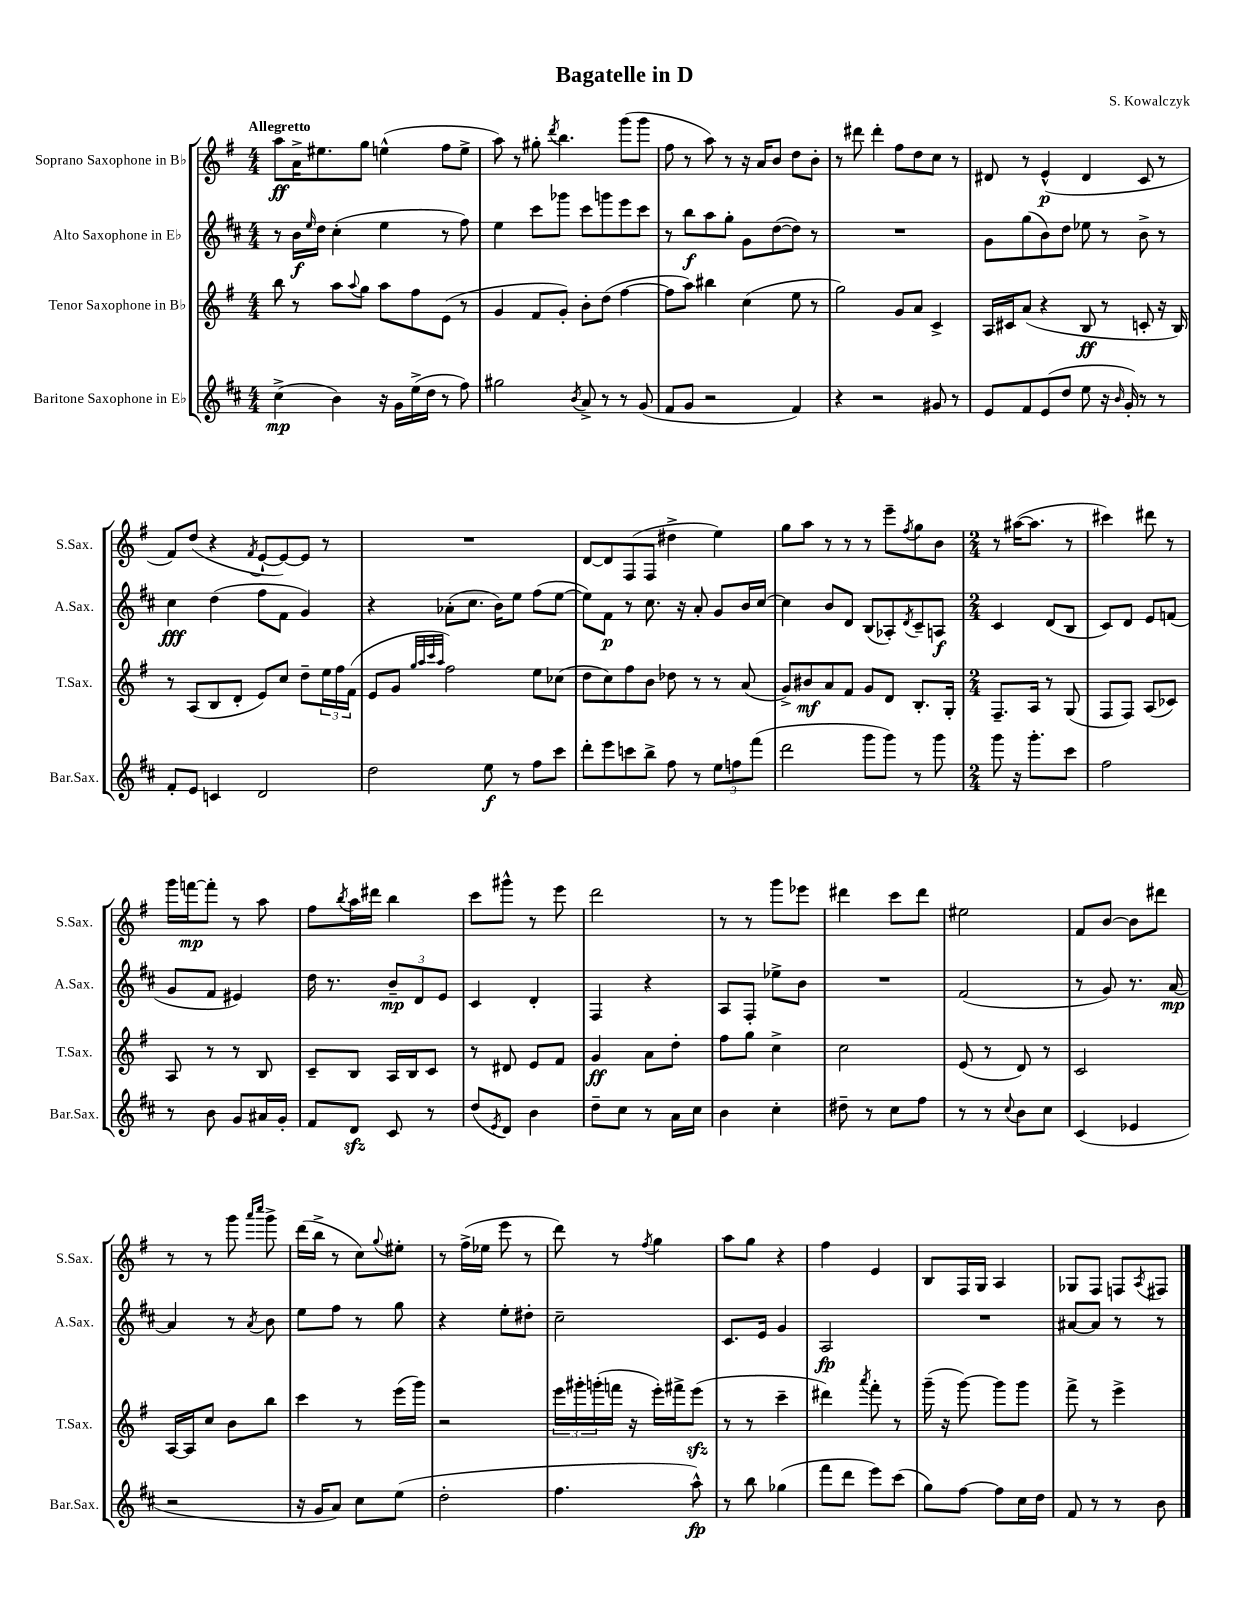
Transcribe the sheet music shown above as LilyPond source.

\header { title = "Bagatelle in D" composer = "S. Kowalczyk" }
<<
\new StaffGroup <<
\new Staff = "s0" \with { instrumentName = "Soprano Saxophone in Bb" shortInstrumentName = "S.Sax." } {
    \clef treble \key g \major \numericTimeSignature \time 4/4 \tempo "Allegretto"
    a''8\ff a'16-> eis''8. g''8 e''4-^( fis''8 e''8-> |
    a''8) r8 gis''8-. \acciaccatura { d'''8 } b''4. g'''8( g'''8 |
    fis''8 r8 a''8) r8 r16 a'16 b'8 d''8 b'8-. |
    r8 dis'''8 dis'''4-. fis''8 d''8 c''8 r8 |
    dis'8 r8 e'4-^\p( dis'4 c'8 r8 |
    fis'8) d''8( r4 \acciaccatura { fis'8 } e'8~-! e'8~) e'8 r8 |
    R1 |
    d'8~ d'8 fis8( fis8 dis''4-> e''4) |
    g''8 a''8 r8 r8 r8 e'''8-- \acciaccatura { fis''8 } g''8 b'8 |
    \numericTimeSignature \time 2/4 r8 ais''16~( ais''8. r8 |
    cis'''4) dis'''8 r8 |
    g'''16 f'''16~\mp f'''8-. r8 a''8 |
    fis''8 \acciaccatura { b''8 } a''16 dis'''16 b''4 |
    c'''8 gis'''8-^ r8 e'''8 |
    d'''2 |
    r8 r8 g'''8 ees'''8 |
    dis'''4 c'''8 dis'''8 |
    eis''2 |
    fis'8 b'8~ b'8 dis'''8 |
    r8 r8 g'''8 \grace { a'''16 c''''16 } g'''8-> |
    d'''16( b''16-> r8 c''8) \appoggiatura { g''8 } eis''8-. |
    r8 fis''16->( ees''16 e'''8 r8 |
    d'''8) r8 \acciaccatura { fis''8 } g''4 |
    a''8 g''8 r4 |
    fis''4 e'4 |
    b8 fis16 g16 a4 |
    ges8 fis8 f8 \acciaccatura { a8 } fis8 \bar "|." |
}
\new Staff = "s1" \with { instrumentName = "Alto Saxophone in Eb" shortInstrumentName = "A.Sax." } {
    \clef treble \key d \major \numericTimeSignature \time 4/4
    r8 b'16\f \grace { e''16 } d''16 cis''4-.( e''4 r8 fis''8) |
    e''4 cis'''8 ges'''8 cis'''8 g'''8 e'''8 cis'''8 |
    r8 b''8\f a''8 g''8-. g'8 d''8~( d''8) r8 |
    R1 |
    g'8 g''8( b'8) d''8 ees''8 r8 b'8-> r8 |
    cis''4\fff d''4( fis''8 fis'8 g'4) |
    r4 aes'8-.( cis''8. b'16) e''8 fis''8( e''8~ |
    e''8) fis'8\p r8 cis''8. r16 a'8-. g'8 b'16 cis''16~ |
    cis''4 b'8 d'8 b8( aes8-.) \acciaccatura { d'8 } cis'8-- a8\f |
    \numericTimeSignature \time 2/4 cis'4 d'8( b8 |
    cis'8) d'8 e'8 f'8( |
    g'8 fis'8 eis'4) |
    d''16 r8. \tuplet 3/2 { b'8--\mp d'8 e'8 } |
    cis'4 d'4-. |
    fis4 r4 |
    a8 fis8-. ees''8-> b'8 |
    R2 |
    fis'2( |
    r8 g'8) r8. a'16~\mp |
    a'4 r8 \acciaccatura { a'8 } b'8 |
    e''8 fis''8 r8 g''8 |
    r4 e''8-. dis''8-. |
    cis''2-- |
    cis'8. e'16 g'4 |
    a2\fp |
    R2 |
    ais'8~ ais'8 r8 r8 \bar "|." |
}
\new Staff = "s2" \with { instrumentName = "Tenor Saxophone in Bb" shortInstrumentName = "T.Sax." } {
    \clef treble \key g \major \numericTimeSignature \time 4/4
    b''8 r8 a''8 \appoggiatura { a''8 } g''8 a''8 fis''8 e'8( r8 |
    g'4 fis'8 g'8-.) b'8-. d''8( fis''4~ |
    fis''8 a''8) bis''4 c''4( e''8 r8 |
    g''2) g'8 a'8 c'4-> |
    a16 cis'16 a'8( r4 b8\ff r8 c'8-. r16 b16) |
    r8 a8( b8 d'8-. e'8) c''8 d''8-- \tuplet 3/2 { e''16 fis''16 fis'16( } |
    e'8 g'8 \grace { g''32 a''32 c'''32 a''32 } fis''2) e''8 ces''8( |
    d''8 c''8) fis''8 b'8 des''8 r8 r8 a'8( |
    g'8->) bis'8\mf a'8 fis'8 g'8 d'8 b8.-. g16-. |
    \numericTimeSignature \time 2/4 fis8.-- a16 r8 g8( |
    fis8 fis8) a8( ces'8) |
    a8 r8 r8 b8 |
    c'8-- b8 a16 b16 c'8 |
    r8 dis'8 e'8 fis'8 |
    g'4\ff a'8 d''8-. |
    fis''8 g''8 c''4-> |
    c''2 |
    e'8( r8 d'8) r8 |
    c'2 |
    a16~ a16 c''8 b'8 b''8 |
    c'''4 r8 e'''16( g'''16) |
    r2 |
    \tuplet 3/2 { e'''16 gis'''16-. g'''16-.( } f'''16 r16 e'''16-.) fis'''16-> e'''8\sfz( |
    r8 r8 c'''4-- |
    dis'''4) \acciaccatura { a'''8 } fis'''8-. r8 |
    g'''16--( r16 g'''8~) g'''8 g'''8 |
    fis'''8-> r8 e'''4-> \bar "|." |
}
\new Staff = "s3" \with { instrumentName = "Baritone Saxophone in Eb" shortInstrumentName = "Bar.Sax." } {
    \clef treble \key d \major \numericTimeSignature \time 4/4
    cis''4->\mp( b'4) r16 g'16 e''16->( d''16 r8 fis''8) |
    gis''2 \acciaccatura { b'8 } a'8-> r8 r8 g'8( |
    fis'8 g'8 r2 fis'4) |
    r4 r2 gis'8 r8 |
    e'8 fis'8 e'8( d''8 e''8 r16 \grace { b'16 } g'16-.) r8 r8 |
    fis'8-. e'8 c'4 d'2 |
    d''2 e''8\f r8 fis''8 cis'''8 |
    d'''8-. e'''8 c'''8 b''8-> fis''8 r8 \tuplet 3/2 { e''8 f''8 fis'''8( } |
    d'''2 g'''8 g'''8) r8 g'''8 |
    \numericTimeSignature \time 2/4 g'''8 r16 g'''8.-. cis'''8 |
    fis''2 |
    r8 b'8 g'8 ais'16 g'16-. |
    fis'8 d'8\sfz cis'8 r8 |
    d''8( \acciaccatura { e'8 } d'8) b'4 |
    d''8-- cis''8 r8 a'16 cis''16 |
    b'4 cis''4-. |
    dis''8-- r8 cis''8 fis''8 |
    r8 r8 \appoggiatura { cis''8 } b'8 cis''8 |
    cis'4( ees'4 |
    r2 |
    r16 g'16 a'8) cis''8 e''8( |
    d''2-. |
    fis''4. a''8-^\fp) |
    r8 b''8 ges''4( |
    fis'''8 d'''8 e'''8) cis'''8( |
    g''8) fis''8~ fis''8 cis''16 d''16 |
    fis'8 r8 r8 b'8 \bar "|." |
}
>>
>>
\layout { \context { \Score \remove "Bar_number_engraver" } }
